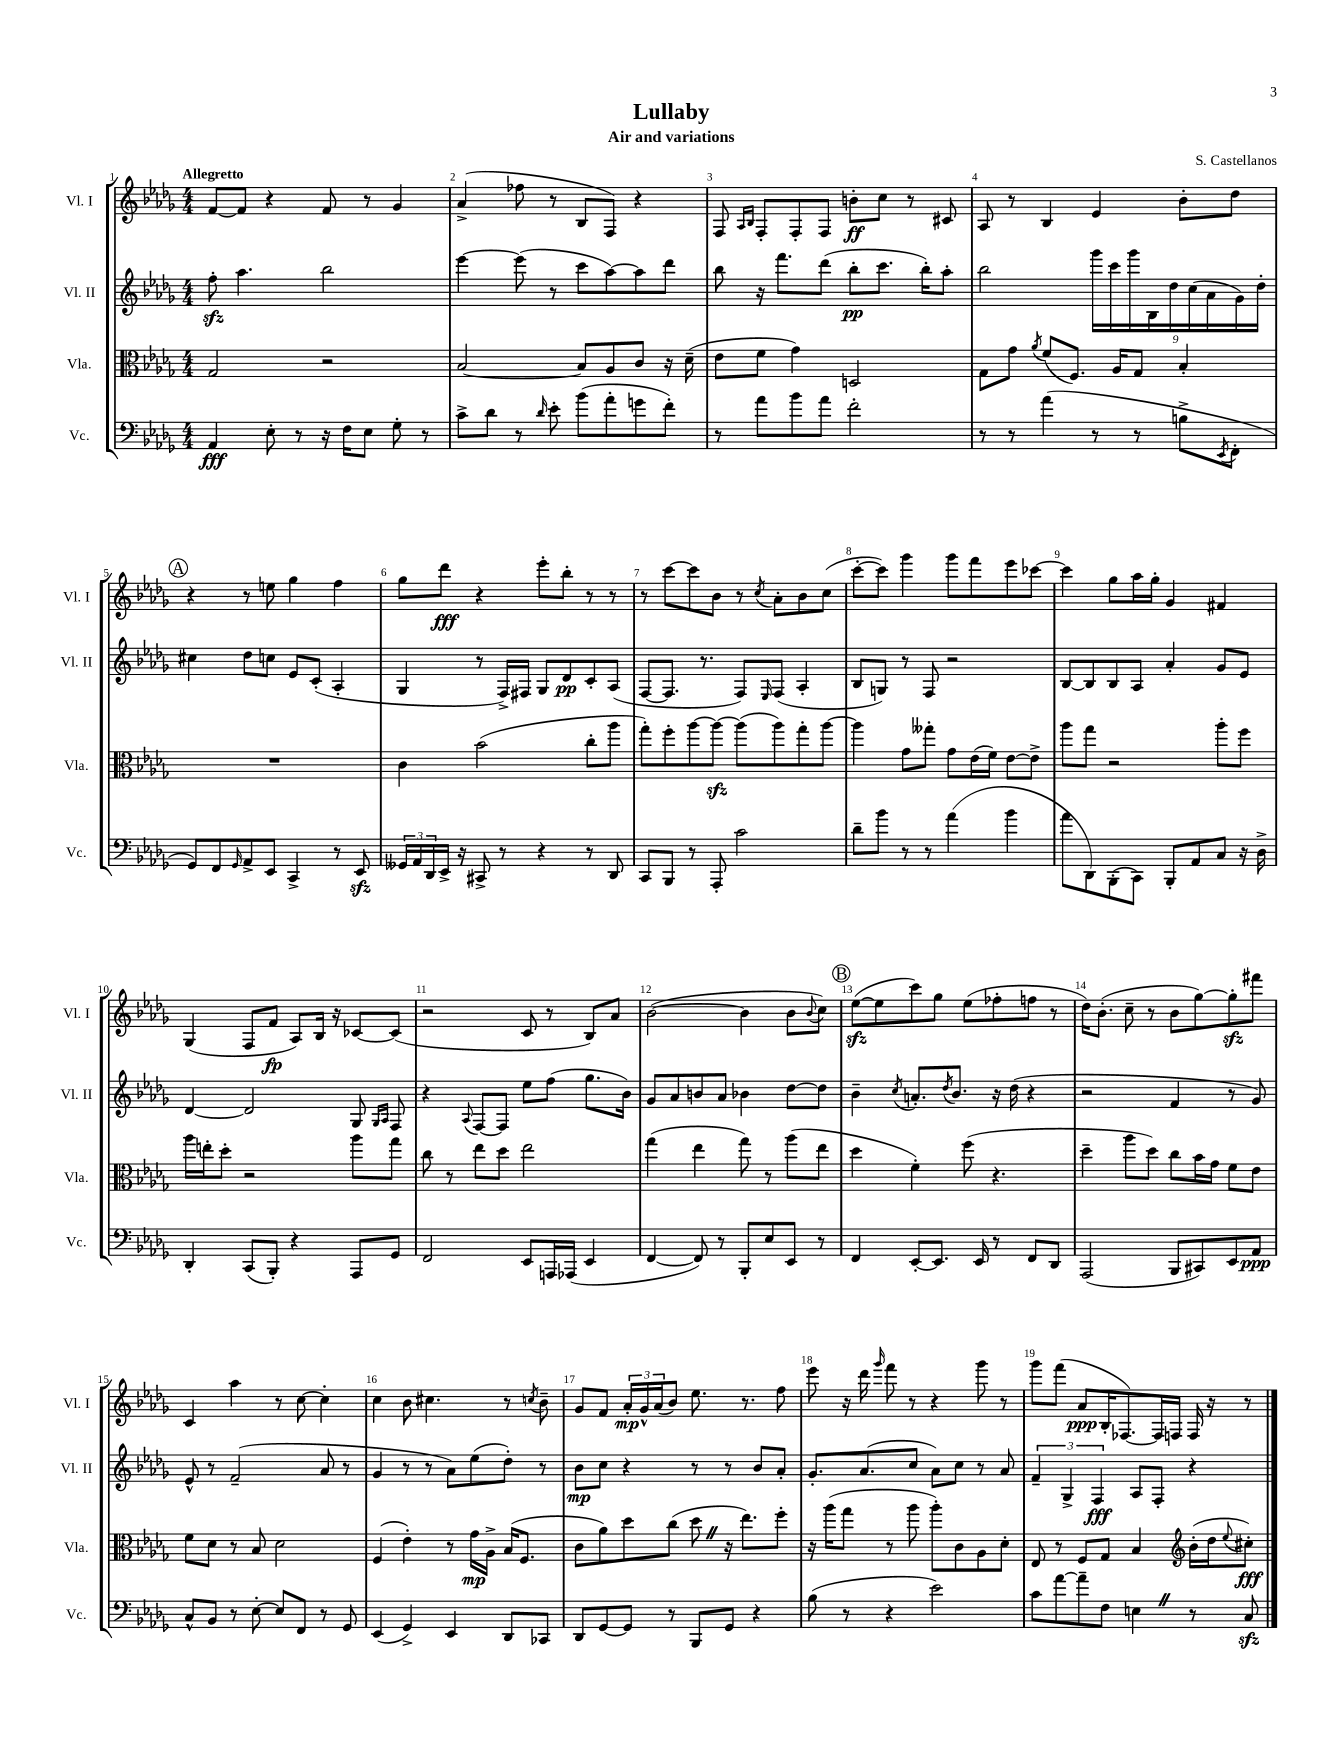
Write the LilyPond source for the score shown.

\header { title = "Lullaby" composer = "S. Castellanos" subtitle = "Air and variations" }
<<
\new StaffGroup <<
\new Staff = "s0" \with { instrumentName = "Vl. I" shortInstrumentName = "Vl. I" } {
    \clef treble \key des \major \numericTimeSignature \time 4/4 \tempo "Allegretto"
    f'8~ f'8 r4 f'8 r8 ges'4 |
    aes'4->( fes''8 r8 bes8 f8) r4 |
    f8 \grace { aes16 bes16 } f8-. f8-. f8 b'8-.\ff c''8 r8 cis'8 |
    aes8 r8 bes4 ees'4 bes'8-. des''8 |
    \mark \markup { \circle "A" } r4 r8 e''8 ges''4 f''4 |
    ges''8 des'''8\fff r4 ees'''8-. bes''8-. r8 r8 |
    r8 c'''8~ c'''8 bes'8 r8 \acciaccatura { c''8 } aes'8-. bes'8 c''8( |
    c'''8~-. c'''8) ges'''4 ges'''8 f'''8 ees'''8 ces'''8~ |
    ces'''4 ges''8 aes''16 ges''16-. ges'4 fis'4 |
    ges4( f8 f'8\fp aes8) bes16 r16 ces'8~ ces'8( |
    r2 c'8 r8 bes8) aes'8 |
    bes'2~( bes'4 bes'8 \appoggiatura { bes'8 } c''8) |
    \mark \markup { \circle "B" } ees''8~\sfz( ees''8 c'''8) ges''8 ees''8( fes''8-. f''8 r8 |
    des''16) bes'8.-.( c''8-- r8 bes'8 ges''8~) ges''8-.\sfz fis'''8 |
    c'4 aes''4 r8 c''8~ c''4-. |
    c''4 bes'8 cis''4. r8 \acciaccatura { c''8 } bes'8-- |
    ges'8 f'8 \tuplet 3/2 { aes'16-.\mp ges'16-^ aes'16( } bes'8) ees''8. r8. f''8 |
    ees'''8 r16 des'''16 \grace { ges'''16 } f'''8 r8 r4 ges'''8 r8 |
    ges'''8 f'''8( aes'8\ppp bes16-. fes8.~) fes16 f16 f16 r16 r8 \bar "|." |
}
\new Staff = "s1" \with { instrumentName = "Vl. II" shortInstrumentName = "Vl. II" } {
    \clef treble \key des \major \numericTimeSignature \time 4/4
    f''8-.\sfz aes''4. bes''2 |
    ees'''4~ ees'''8( r8 c'''8 aes''8~) aes''8 des'''8 |
    bes''8 r16 f'''8. des'''8( bes''8-.\pp c'''8. bes''16-.) aes''8-. |
    bes''2 \tuplet 9/8 { ges'''16 c'''16 ges'''16 bes16 des''16 c''16( aes'16 ges'16) des''16-. } |
    \mark \markup { \circle "A" } cis''4 des''8 c''8 ees'8 c'8-.( aes4-. |
    ges4 r8 f16->) fis16 ges8 des'8\pp c'8-. aes8( |
    f8~ f8. r8. f8) \grace { ees16 } f8( aes4-. |
    bes8 g8) r8 f8 r2 |
    bes8~ bes8 bes8 aes8 aes'4-. ges'8 ees'8 |
    des'4~ des'2 ges8 \grace { ges16 aes16 } f8 |
    r4 \appoggiatura { aes8 } f8~ f8 ees''8 f''8( ges''8. bes'16) |
    ges'8 aes'8 b'8 aes'8 bes'4 des''8~ des''8 |
    \mark \markup { \circle "B" } bes'4-- \acciaccatura { c''8 } a'8.-. \acciaccatura { des''8 } bes'8. r16 des''16( r4 |
    r2 f'4 r8 ges'8) |
    ees'8-^ r8 f'2--( aes'8 r8 |
    ges'4 r8 r8 aes'8) ees''8( des''8-.) r8 |
    bes'8\mp c''8 r4 r8 r8 bes'8 aes'8-. |
    ges'8.-. aes'8.( c''8 aes'8) c''8 r8 aes'8 |
    \tuplet 3/2 { f'4-- ges4-> f4\fff } aes8 f8-. r4 \bar "|." |
}
\new Staff = "s2" \with { instrumentName = "Vla." shortInstrumentName = "Vla." } {
    \clef alto \key des \major \numericTimeSignature \time 4/4
    ges2 r2 |
    bes2~ bes8 aes8 c'8 r16 des'16--( |
    ees'8 f'8 ges'4) d2 |
    ges8 ges'8 \acciaccatura { aes'8 } f'8( f8.) aes16 ges8 bes4-. |
    \mark \markup { \circle "A" } R1 |
    c'4 bes'2( c''8-. aes''8 |
    ges''8-.) f''8-. aes''8~ aes''8~\sfz aes''8( aes''8) ges''8-. aes''8~ |
    aes''4 ges'8 geses''8-. ges'8 ees'16( f'16) ees'8~ ees'8-> |
    aes''8 ges''8 r2 aes''8-. f''8 |
    aes''16 e''16-. des''8-. r2 aes''8 ges''8 |
    c''8 r8 ees''8 des''8 ees''2 |
    ges''4( ees''4 ges''8) r8 aes''8( ees''8 |
    \mark \markup { \circle "B" } des''4 f'4-.) f''8( r4. |
    des''4-- aes''8 des''8) c''8 bes'16 ges'16 f'8 ees'8 |
    f'8 des'8 r8 bes8 des'2 |
    f4( ees'4-.) r8 ges'16\mp aes16-> bes16( f8. |
    c'8 aes'8) des''8 c''8( des''8 \once \override BreathingSign.text = \markup { \musicglyph "scripts.caesura.straight" } \breathe r16 ees''8.) f''8-. |
    r16 aes''16( ges''8 r8 aes''8 aes''8-.) c'8 aes8 des'8-. |
    ees8 r8 f8 ges8 bes4 \clef treble bes'16-.( des''16 \appoggiatura { ees''8 } cis''8-.\fff) \bar "|." |
}
\new Staff = "s3" \with { instrumentName = "Vc." shortInstrumentName = "Vc." } {
    \clef bass \key des \major \numericTimeSignature \time 4/4
    aes,4\fff ees8-. r8 r16 f16 ees8 ges8-. r8 |
    c'8-> des'8 r8 \grace { des'16 } ees'8-. bes'8( aes'8-. g'8 f'8-.) |
    r8 aes'8 bes'8 aes'8 f'2-. |
    r8 r8 aes'4( r8 r8 b8-> \acciaccatura { ees,8 } f,8-. |
    \mark \markup { \circle "A" } ges,8) f,8 \grace { ges,16 } aes,8-> ees,8 c,4-> r8 ees,8\sfz |
    \tuplet 3/2 { geses,16 aes,16 des,16 } ees,16-> r16 cis,8-> r8 r4 r8 des,8 |
    c,8 bes,,8 r8 aes,,8-. c'2 |
    des'8-- bes'8 r8 r8 aes'4( bes'4 |
    aes'8 des,8) bes,,8-.( c,8) bes,,8-. aes,8 c8 r16 des16-> |
    des,4-. c,8( bes,,8-.) r4 aes,,8 ges,8 |
    f,2 ees,8 a,,16 aes,,16( ees,4 |
    f,4~ f,8) r8 bes,,8-. ees8 ees,8 r8 |
    \mark \markup { \circle "B" } f,4 ees,8~-. ees,8. ees,16 r8 f,8 des,8 |
    aes,,2( bes,,8 cis,8) ees,8 aes,8\ppp |
    c8-^ bes,8 r8 ees8~-. ees8 f,8 r8 ges,8 |
    ees,4( ges,4->) ees,4 des,8 ces,8 |
    des,8 ges,8~ ges,8 r8 bes,,8 ges,8 r4 |
    bes8( r8 r4 ees'2) |
    c'8 aes'8~ aes'8-- f8 e4 \once \override BreathingSign.text = \markup { \musicglyph "scripts.caesura.straight" } \breathe r8 c8\sfz \bar "|." |
}
>>
>>
\layout { \context { \Score \override BarNumber.break-visibility = ##(#f #t #t) barNumberVisibility = #all-bar-numbers-visible } }
